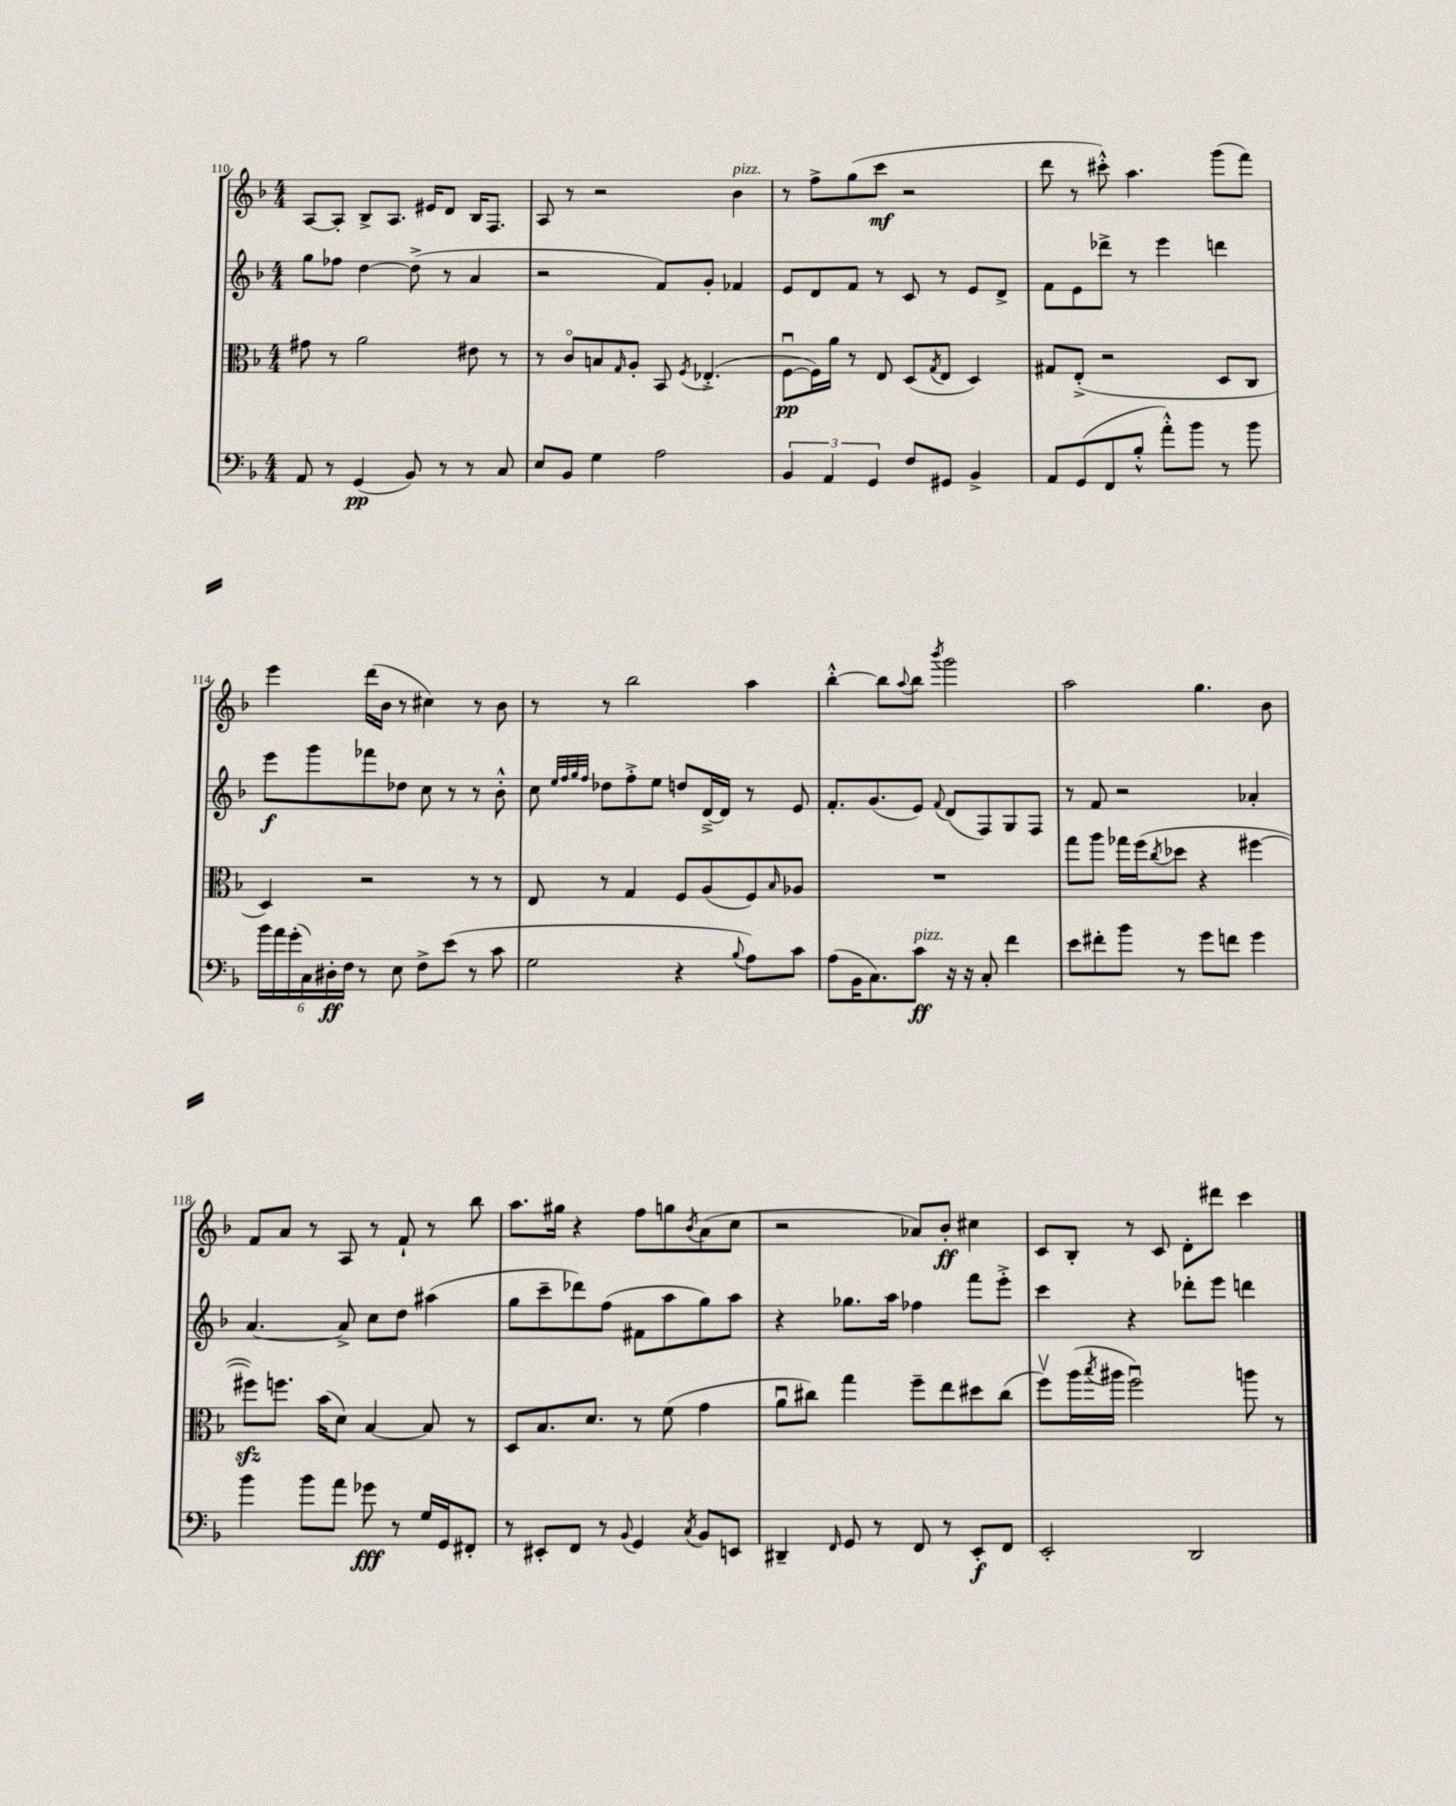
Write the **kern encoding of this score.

**kern	**kern	**kern	**kern
*staff4	*staff3	*staff2	*staff1
*clefF4	*clefC3	*clefG2	*clefG2
*k[b-]	*k[b-]	*k[b-]	*k[b-]
*M4/4	*M4/4	*M4/4	*M4/4
8AA/	8g#\	8gg\L	[8A/L
8r	8r	8ff-\J	8A'/]J
(4GG/	2a\	[4dd\	8B-^/L
.	.	.	8.A/J
8BB-/)	.	(8dd^\]	.
.	.	.	16e#/LK
8r	.	8r	8d/J
8r	8e#\	4a/	16B-/LK
.	.	.	8.F/J
8C/	8r	.	.
=	=	=	=
8E/L	8r	2r	8A/
8BB-/J	8co/L	.	8r
4G\	8B/	.	2r
.	16qqG/	.	.
.	8A'/J	.	.
2A\	8BB-/	8f/L)	.
.	8qF/	.	.
.	(4.E-'^/	8g'/J	.
.	.	4f-/	4b-\
=	=	=	=
6BB-/	[8Fu\L	8e/L	8r
.	16F\]L)	8d/	8ff^\L
6AA/	.	.	.
.	16a\JJ	.	.
.	8r	8f/J	(8gg\
6GG/	.	.	.
.	8E/	8r	8ccc\J
8F/L	(8D/L	8c/	2r
.	8qG/	.	.
8GG#/J	8E/J	8r	.
4BB-^/	4D/)	8e/L	.
.	.	8d^/J	.
=	=	=	=
8AA/L	8G#/L	8f\L	8ddd\
(8GG/	(8E'^/J	8e\	8r
8FF/	2r	8ddd-^\J	8ccc#'^^\)
8B-'^^/J	.	8r	4.aa\
8a'^^\L)	.	4eee\	.
8b-\J	.	.	.
8r	8D/L	4ddd\	(8ggg\L
8b-\	8C/J	.	8fff\J)
=	=	=	=
24b-\LL	4D/)	8eee\L	4eee\
24a\	.	.	.
(24g'\	.	.	.
24C\)	.	8ggg\	.
24D#'\	.	.	.
24F\JJ	.	.	.
8r	2r	8fff-\	(16ddd\LL
.	.	.	16b-\JJ
8E\	.	8dd-\J	8r
8F^\L	.	8cc\	4cc#\)
(8e\J	.	8r	.
8r	8r	8r	8r
8c\	8r	8b-'^^\	8b-\
=	=	=	=
2G\	8E/	8cc\	8r
.	.	32qqee/LLL	.
.	.	32qqff/	.
.	.	32qqgg/	.
.	.	32qqff/JJJ	.
.	8r	8dd-\L	8r
.	4G/	8ff'^\	2bb-\
.	.	8ee\J	.
4r	8F/L	8dd/L	.
.	(8A/	[16d~^/L	.
.	.	16d/]JJ	.
8qqB-/	.	.	.
8A\L)	8F/)	8r	4aa\
.	16qqB-/	.	.
8c\J	8A-/J	8e/	.
=	=	=	=
(8A\L	1r	8.f'/L	[4bb-'^^\
16BB-\K	.	.	.
8.C\)	.	(8.g/	.
.	.	.	8bb-\]L
.	.	.	8qqaa/
8c\J	.	8e/J)	8bb-\J
.	.	8qqf/	8qbbb-/
16r	.	(8d/L	2ggg\
16r	.	.	.
8C'/	.	8F/)	.
4f\	.	8G/	.
.	.	8F/J	.
=	=	=	=
8e\L	8gg\L	8r	2aa\
8f#'\	8aa\J	8f/	.
8b-\J	16gg-\LL	2r	.
.	(16ff\J	.	.
.	8qcc/	.	.
8r	8dd-\J	.	.
8g\L	4r	.	4.gg\
8f\J	.	.	.
4g\	[4ff#\	4a-'/	.
.	.	.	8b-\
=	=	=	=
4b-\	8ff#\]L)	[4.a/	8f/L
.	8.ff\J	.	8a/J
8b-\L	.	.	8r
.	(16b-\LK	.	.
8a\J	8d\J)	8a^/]	8A/
8g-\	[4B-/	8cc\L	8r
8r	.	8dd\J	8f`/
16G/LL	8B-/]	(4aa#\	8r
16GG/J	.	.	.
8FF#'/J	8r	.	8bb-\
=	=	=	=
8r	8D/L	8gg\L	8.aa\L
8EE#'/L	8.B-/	8ccc~\	.
.	.	.	16gg#\Jk
8FF/J	.	8ddd-\)	4r
.	8.d/J	.	.
8r	.	(8ff\J	.
8qqBB-/	.	.	.
4GG/	8r	8f#\L	8ff\L
.	(8f\	8aa\	8gg\
8qC/	.	.	8qb-/
8BB-/L	4g\	8gg\)	(8a\
8EE/J	.	8aa\J	8cc\J
=	=	=	=
4DD#~/	8au\L	4r	2r
.	8cc#\J)	.	.
16qqFF/	.	.	.
8GG/	4gg\	8.gg-\L	.
8r	.	.	.
.	.	16aa\Jk	.
8FF/	8ff~\L	4ff-\	8a-/L)
8r	8ee\	.	8b-'/J
8EE'/L	8dd#\	8fff\L	4cc#\
8FF/J	(8cc#\J	8eee'^\J	.
=	=	=	=
2EE'/	8ffv\L)	4ccc\	8c/L
.	(16aa\L	.	8B-'/J
.	8qbb-/	.	.
.	16aa#\JJ	.	.
.	2ffu\)	4r	8r
.	.	.	8c/
2DD/	.	8ddd-'\L	8d'\L
.	.	8eee\J	8ddd#\J
.	8aa\	4ddd\	4ccc\
.	8r	.	.
==	==	==	==
*-	*-	*-	*-
